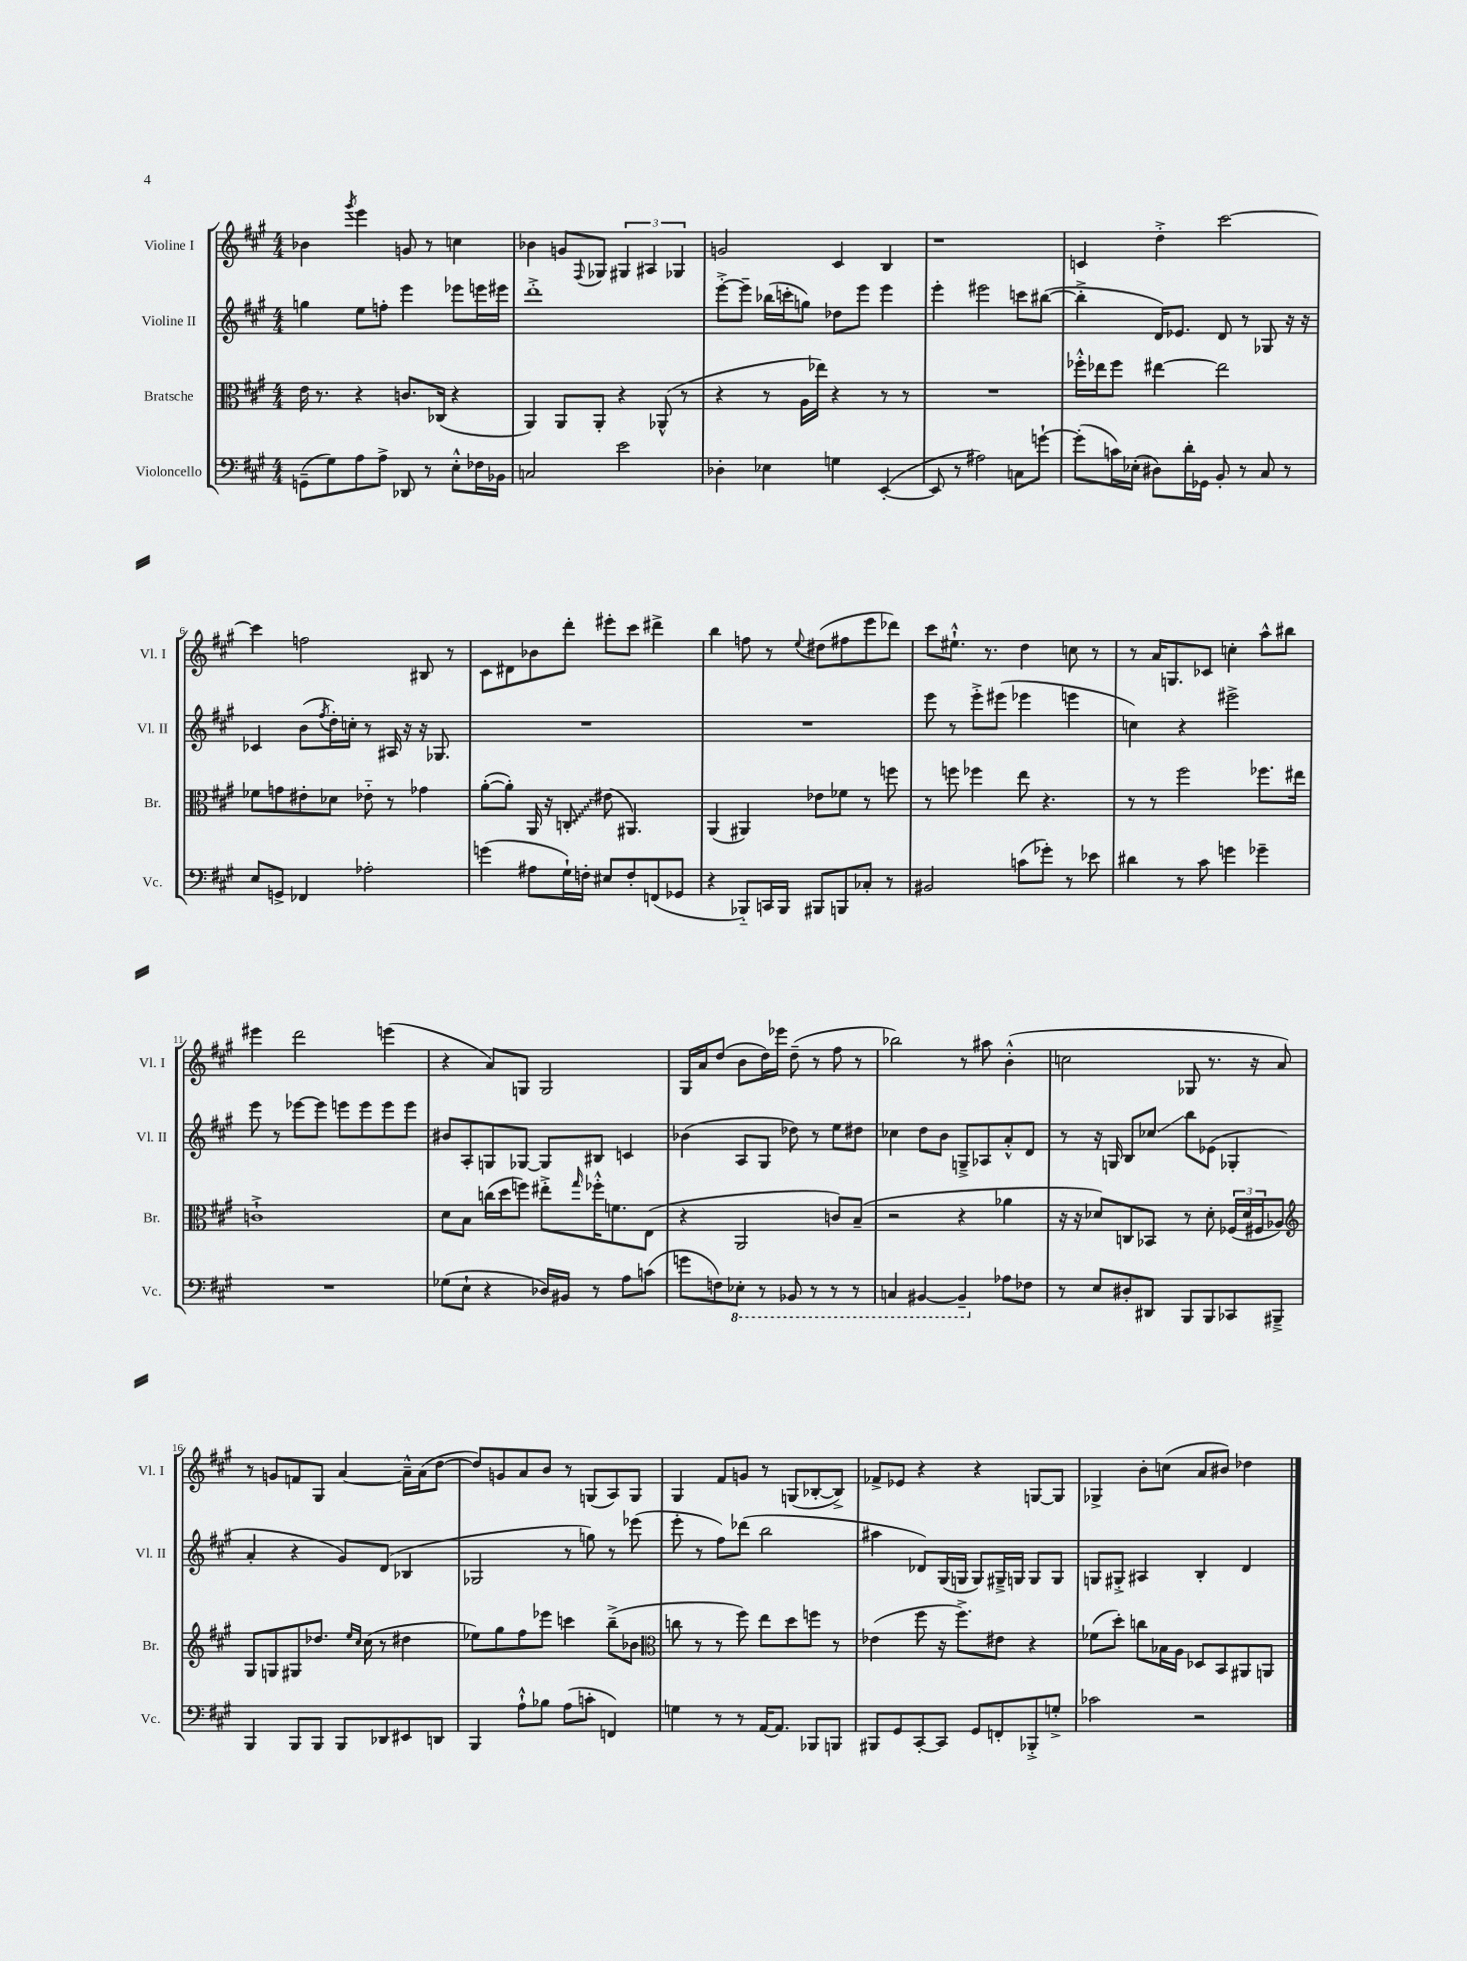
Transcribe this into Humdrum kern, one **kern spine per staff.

**kern	**kern	**kern	**kern
*staff4	*staff3	*staff2	*staff1
*clefF4	*clefC3	*clefG2	*clefG2
*k[f#c#g#]	*k[f#c#g#]	*k[f#c#g#]	*k[f#c#g#]
*M4/4	*M4/4	*M4/4	*M4/4
(8GG~	16e	4gg	4b-
.	8.r	.	.
8G#)	.	.	.
.	.	.	8qggg#
8A	4r	8ee	4eee
8A^	.	8ff'	.
8DD-	8.c	4eee	8g
8r	.	.	8r
.	(16C-	.	.
8E'^^	4r	8eee-	4cc
16F-	.	16eee	.
16BB-	.	16eee#	.
=	=	=	=
2C	4AA)	1ddd'^	4b-
.	8AA	.	8g
.	.	.	8qqF#
.	8AA'	.	8G-
2e	4r	.	6G#
.	.	.	6A#
.	(8AA-^^	.	.
.	.	.	6G-
.	8r	.	.
=	=	=	=
4D-'	4r	[8eee'^	2g
.	.	8eee~]	.
4E-	8r	(16bb-	.
.	.	16ccc'	.
.	16A	8gg)	.
.	16ee-)	.	.
4G	4r	8dd-	4c#
.	.	8eee	.
([4EE'	8r	4eee	4B
.	8r	.	.
=	=	=	=
8EE]	1r	4eee'	1r
8r	.	.	.
2A#)	.	2eee#	.
8C	.	8ccc	.
[8g`	.	([8bb#	.
=	=	=	=
(8g']	16ff-'^^	4bb#'^]	4c
.	16ee-	.	.
16c)	8ff-	.	.
(16E-'	.	.	.
8D#)	[4ee#	16d)	4dd'^
.	.	8.e-	.
16d'	.	.	.
16GG-	.	.	.
8BB'	2ee#]	8d	[2ccc#
8r	.	8r	.
8C#	.	8G-	.
8r	.	16r	.
.	.	16r	.
=	=	=	=
8E	8f-	4c-	4ccc#]
8GG^	8g	.	.
4FF-	8e#'	(8b	2ff
.	.	8qff#	.
.	8d-	16dd')	.
.	.	16cc'	.
2A-'	8e-'~	8r	.
.	8r	16A#	.
.	.	16r	.
.	4g-	16r	8B#
.	.	8.G-	.
.	.	.	8r
=	=	=	=
(4g	([8a'	1r	8c#
.	8a'])	.	8d#
8A#	16AA	.	8b-
.	16r	.	.
16G#`)	8C'	.	8ddd'
16F'	.	.	.
8E#	(8e#	.	8eee#'
8F'	4.AA#)	.	8ccc#
(8FF	.	.	4ddd#^
8GG-	.	.	.
=	=	=	=
4r	(4AA	1r	4bb
8BBB-'~)	4AA#)	.	8ff
16CC	.	.	8r
16BBB-	.	.	.
.	.	.	8qqee
8BBB#	8e-	.	(8dd#
8BBB	8f-	.	8ff#
8C-'	8r	.	8eee
8r	8ff	.	8ddd-)
=	=	=	=
2BB#	8r	8eee	8ccc#
.	8ff	8r	8.ee#`^^
.	4ff-	8eee'^	.
.	.	.	8.r
.	.	(8eee#	.
(8c	8ee	4eee-	4dd
8g-')	4.r	.	.
8r	.	4eee	8cc
8e-	.	.	8r
=	=	=	=
4d#	8r	4cc)	8r
.	8r	.	16a
.	.	.	8.G
8r	2ff#	4r	.
8c#	.	.	8c-
4g	.	2eee#^	4cc'
4g-~	8.ff-	.	8aa^^
.	.	.	8bb#
.	16ee#	.	.
=	=	=	=
1r	1c`^	8eee	4eee#
.	.	8r	.
.	.	[8eee-	2ddd
.	.	8eee-]	.
.	.	8eee	.
.	.	8eee	.
.	.	8eee	(4eee
.	.	8eee	.
=	=	=	=
(8G-	8d	8b#	4r
8E`	8B	8A'	.
4r	(16cc	8G	8a)
.	16dd	.	.
.	8ff)	[8G-	8G
16D-)	8ee#'^	8G-]	2G
16BB#	.	.	.
.	16qqgg#	.	.
8r	16ff-'^^	8B#	.
.	8.f	.	.
8A	.	4c	.
(8c	(8E	.	.
=	=	=	=
8g	4r	(4b-	16G#
.	.	.	16a
8F)	.	.	(8dd
8EE-'	2AA	8A	8b
8r	.	8G#	16dd)
.	.	.	16eee-
8BBB-	.	8dd-)	(8dd~
8r	.	8r	8r
8r	8c)	8ee	8ff#
8r	(8B~	8dd#	8r
=	=	=	=
4CC	2r	4cc-	2bb-)
[4BBB#	.	8dd	.
.	.	8b	.
4BBB#~]	4r	8G~^	8r
.	.	8A-	8aa#
8A-	4a-	8a'^^	(4b'^^
8F-	.	8d	.
=	=	=	=
8r	16r	8r	2cc
.	16r	.	.
8E	8d-)	16r	.
.	.	16G	.
8D#'	8C	8B	.
8DD#	8BB-	8cc-	.
8BBB	8r	8bb	8G-
8BBB	8d-'	(8e-	8.r
8CC-	(24F-	4G-'	.
.	24d-	.	.
.	.	.	16r
.	24F#	.	.
8BBB#~^	8A-)	.	8a)
=	=	=	=
*	*clefG2	*	*
4BBB	8G#	4a'	8r
.	8G	.	8g
8BBB	8G#	4r	8f
8BBB	8.dd-	.	8G#
8BBB	.	8g#)	[4a
.	16qqee	.	.
.	16qqcc#	.	.
.	(16cc#	.	.
8DD-	8r	(8d	.
8EE#	4dd#	4B-	16a~^^]
.	.	.	(16a
8DD	.	.	[8dd
=	=	=	=
4BBB	8ee-)	2G-	8dd])
.	8gg#	.	8g
8A`^^	8ff#	.	8a
8B-	8eee-	.	8b
(8A	4ccc	8r	8r
8c'	.	8gg)	(8G
4FF)	(8bb~^	8r	8A)
.	8b-	(8eee-	8G
=	=	=	=
*	*clefC3	*	*
4G	8cc	8eee'	4G#
.	8r	8r	.
8r	8r	8ff#)	8f#
8r	8ff#)	(8ddd-	8g
[16AA	8ee	2bb	8r
8.AA]	.	.	.
.	8dd	.	(8G
8BBB-	8ff	.	[8B-'
8BBB	8r	.	8B-^])
=	=	=	=
8BBB#	(4e-	4aa#	8f-^
8GG#	.	.	8e-
[8CC#'	8ff#	8d-)	4r
8CC#]	16r	(16G#	.
.	8.ff#^)	16G	.
8GG#	.	8G)	4r
8FF'	8e#	16G#~^	.
.	.	16G	.
8BBB-'^	4r	8G	[8G
8G'^	.	8G	8G]
=	=	=	=
2c-	(8f-	8G	4G-^
.	8dd')	8G#'^	.
.	8cc	4A#	8b'
.	16B-	.	(8cc
.	16A	.	.
2r	8D-	4B'	8a
.	8BB	.	8b#)
.	8AA#	4d	4dd-
.	8AA	.	.
==	==	==	==
*-	*-	*-	*-
